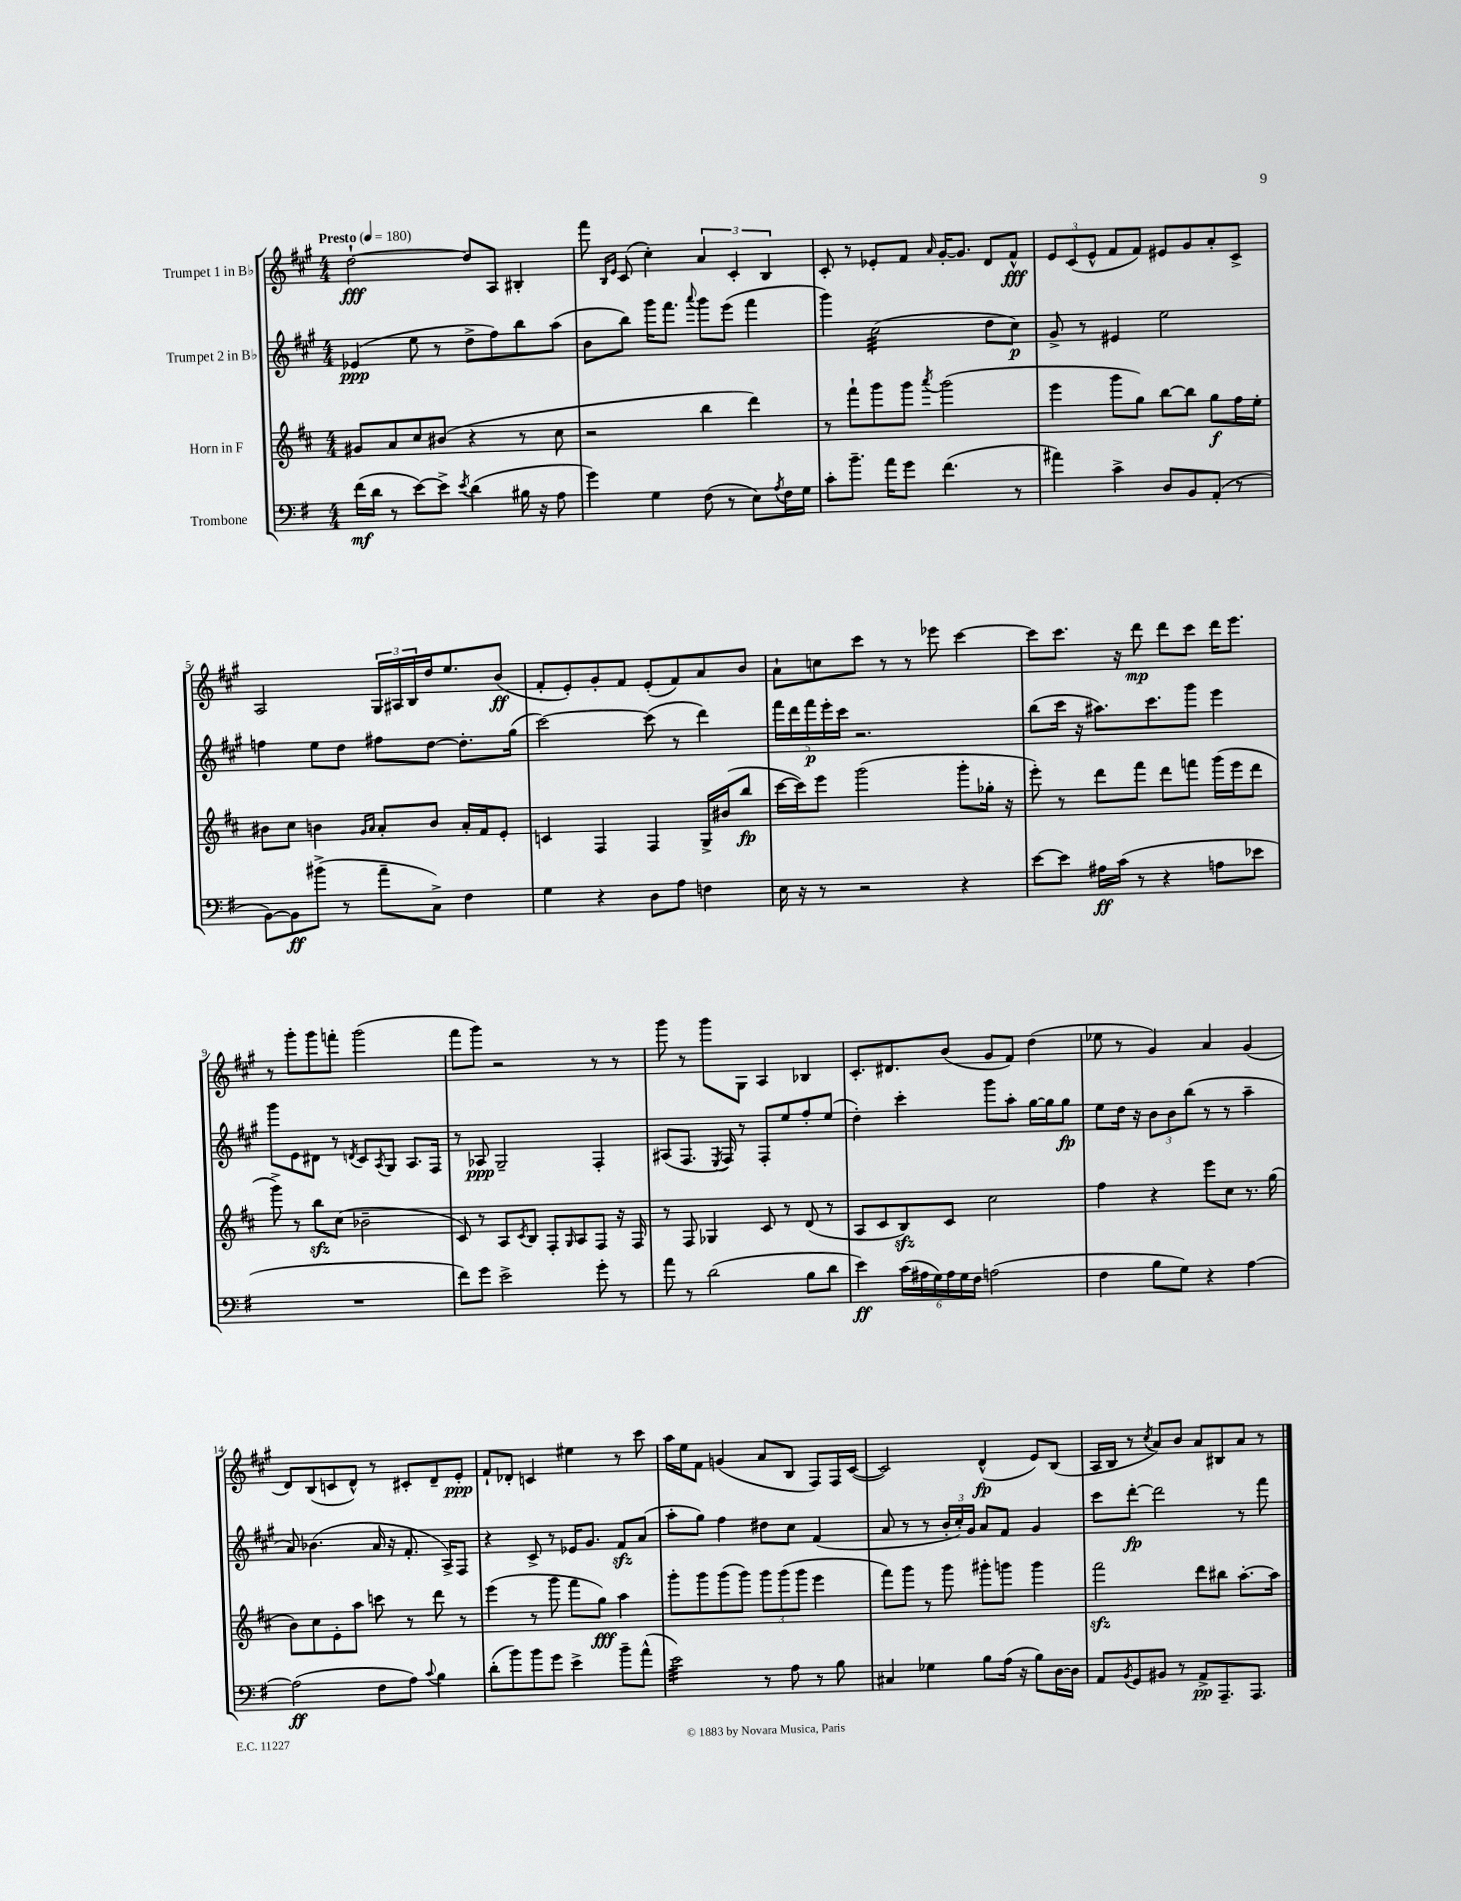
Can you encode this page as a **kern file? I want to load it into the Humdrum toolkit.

**kern	**kern	**kern	**kern
*staff4	*staff3	*staff2	*staff1
*clefF4	*clefG2	*clefG2	*clefG2
*k[f#]	*k[f#c#]	*k[f#c#g#]	*k[f#c#g#]
*M4/4	*M4/4	*M4/4	*M4/4
*MM180	*MM180	*MM180	*MM180
(16f#	8g#	(4e-	[2dd`
16d	.	.	.
8r	8a	.	.
[8e)	8cc#	8ee	.
8e^]	(8b#	8r	.
8qe	.	.	.
(4d	4r	8dd^	8dd]
.	.	8ff#)	8A
16B#	8r	8bb	4B#'
16r	.	.	.
8A	8cc#	(8aa	.
=	=	=	=
4g)	2r	8b	8fff#
.	.	.	16qqB
.	.	.	16qqe
.	.	8bb)	(8c#
4G	.	16ggg#	4cc#')
.	.	8.fff#	.
.	.	8qqaaa	.
(8F#	4bb	8ggg#	6a
8r	.	(8eee	.
.	.	.	6c#'
8E)	4ddd)	4fff#	.
.	.	.	6B
8qA	.	.	.
16F#	.	.	.
16G	.	.	.
=	=	=	=
8c'	8r	4ggg#)	8c#'
8.b~	8fff#`	.	8r
.	8ggg	(2cc#	8e-'
16a	.	.	.
8g	8ggg	.	8f#
.	8qaaa	.	16qqa
(4.f#	(2ggg	.	[16g#'
.	.	.	8.g#]
.	.	8dd	8d
8r	.	8cc#)	8f#^^
=	=	=	=
4a#)	4eee	8g#^	12e
.	.	.	(12c#
.	.	8r	.
.	.	.	12e^^
4c^	8ggg	4e#	8f#
.	8gg)	.	8f#)
8D	[8bb	2ee	8e#
8BB	8bb]	.	8g#
(8AA'	8gg	.	8a'
8r	16ff#	.	8c#^
.	16ee'	.	.
=	=	=	=
[8BB)	8b#	4ff	2A
8BB]	8cc#	.	.
(8b#^	4b	8ee	.
8r	.	8dd	.
.	16qqg	.	.
.	16qqa	.	.
8a~	8a'	8ff#	24G#
.	.	.	24A#
.	.	.	24B
8C^)	8b	[8dd	16dd
.	.	.	8.ee
4F#	16a'	8.dd']	.
.	16f#	.	.
.	8e'	.	(8b
.	.	(16gg#	.
=	=	=	=
4G	4c	[2ccc#)	8f#'
.	.	.	8e')
4r	4F#	.	8g#'
.	.	.	8f#
8D	4F#	(8ccc#]	(8e'
8A	.	8r	8f#)
4F	16G^	4ddd)	8a
.	(16b#	.	.
.	8bb	.	8b
=	=	=	=
16E	[16ccc#	20fff#	8a`
.	.	20ddd	.
16r	16ccc#])	.	.
.	.	20fff#	.
8r	8eee	.	8cc
.	.	20eee'	.
.	.	20ccc#	.
2r	(2ggg	2.r	8ccc#
.	.	.	8r
.	.	.	8r
.	.	.	8eee-
4r	8ggg'	.	[4ccc#
.	16gg-'	.	.
.	16r	.	.
=	=	=	=
[8e	8eee')	(8bb	8ccc#]
8e]	8r	16ccc#	8.ccc#
.	.	16r	.
16A#	8ddd	8.aa#)	.
(16c	.	.	16r
8r	8fff#	.	8ddd
.	.	8.ccc#	.
4r	8ddd	.	8ddd
.	8fff	8ggg#	8ccc#
8A	(16ggg	4eee	16ddd
.	16eee	.	8.eee
8e-	8ddd	.	.
=	=	=	=
1r	8ggg^)	8ggg#	8r
.	8r	8e	8ggg#'
.	8bb	8d#	8ggg#
.	(8cc#	8r	8fff'
.	.	8qd	.
.	2b-~	8c#	(2ggg#
.	.	8qA	.
.	.	8G#	.
.	.	8.A	.
.	.	16F#	.
=	=	=	=
8f#)	8c#)	8r	8fff#
8g	8r	8A-	8ggg#)
2e^	8A	2G#~	2r
.	8qc#	.	.
.	8B	.	.
.	8F#'	.	.
.	16qqG	.	.
.	8A	.	.
8g'	8F#	4F#'	8r
8r	16r	.	8r
.	16F#	.	.
=	=	=	=
8a	8r	(8A#	8ggg#
8r	8F#	8.F#	8r
(2d	4G-	.	8ggg#
.	.	8qE	.
.	.	16F#)	.
.	.	8r	8G#
.	8c#	8F#'	4A
.	8r	8ee	.
8B	(8d	8ff#'	4B-
8d	8r	(8ee	.
=	=	=	=
4e)	8A	4dd')	8.c#'
.	8c#	.	.
.	.	.	8.d#
(24c	8B)	4ccc#'	.
24A#	.	.	.
24G)	.	.	.
24A#	8c#	.	(8b
24G	.	.	.
24F#	.	.	.
(2A	2cc#	8ggg#	8g#
.	.	8aa'	8f#)
.	.	[16gg#	(4dd
.	.	16gg#]	.
.	.	8gg#	.
=	=	=	=
4F#	4ff#	8ee	8ee-
.	.	16dd	8r
.	.	16r	.
8B	4r	12b	4g#)
.	.	12b	.
8G)	.	.	.
.	.	(12bb	.
4r	8eee	8r	4a
.	8cc#	8r	.
[4A	8.r	4aa~	(4g#
.	(16gg	.	.
=	=	=	=
(2A]	8b)	8a)	8d)
.	8cc#	(4.b-	(8B
.	8e'	.	8c
.	8aa	.	8d^^)
8F#	8ccc	16a	8r
.	.	16r	.
8A)	8r	8.f#'	8c#'
8qqc	.	.	.
4B	8ddd	.	8d~
.	.	16A^)	.
.	8r	8F#	8e'
=	=	=	=
(8d'	(4eee	4r	8f#`
8b)	.	.	8d-'
8b	8r	8c#^	4c
8g	8ggg	8r	.
4e^	8fff#	16e-	4ee#
.	.	8.g#	.
.	8gg)	.	.
8b~	4aa	8f#	8r
(8a^^	.	(8a	8ccc#
=	=	=	=
2e)	8ggg'	8aa'	16aa
.	.	.	16ee
.	8ggg	8gg#)	8f#
.	(8ggg	4ff#	(4g
.	8ggg)	.	.
8r	12ggg	8dd#	8a
.	(12ggg	.	.
8A	.	8cc#	8B
.	12ggg	.	.
8r	4eee	(4f#	8F#)
8B	.	.	16F#
.	.	.	([16c#
=	=	=	=
4C#	8fff#)	8a	2c#])
.	8ggg	8r	.
4G-	8r	8r	.
.	8ggg	24b'	.
.	.	24cc#')	.
.	.	24g#	.
8B	8ggg#'	8a	(4d^^
(16A	8ggg	8f#	.
16r	.	.	.
8B)	4ggg	4g#	8e)
[16D	.	.	(8B
16D]	.	.	.
=	=	=	=
8AA	2fff#	8ccc#	16A
.	.	.	16B
8qBB	.	.	.
8GG	.	[8ddd'	8r
.	.	.	8qcc#
8BB#	.	2ddd]	8a)
8r	.	.	8b
8AA^	8ddd	.	8a
8.AAA~	8bb#	.	8B#
.	[8.aa'	8r	8a
8.AAA	.	.	.
.	.	8fff#	8r
.	16aa]	.	.
==	==	==	==
*-	*-	*-	*-
